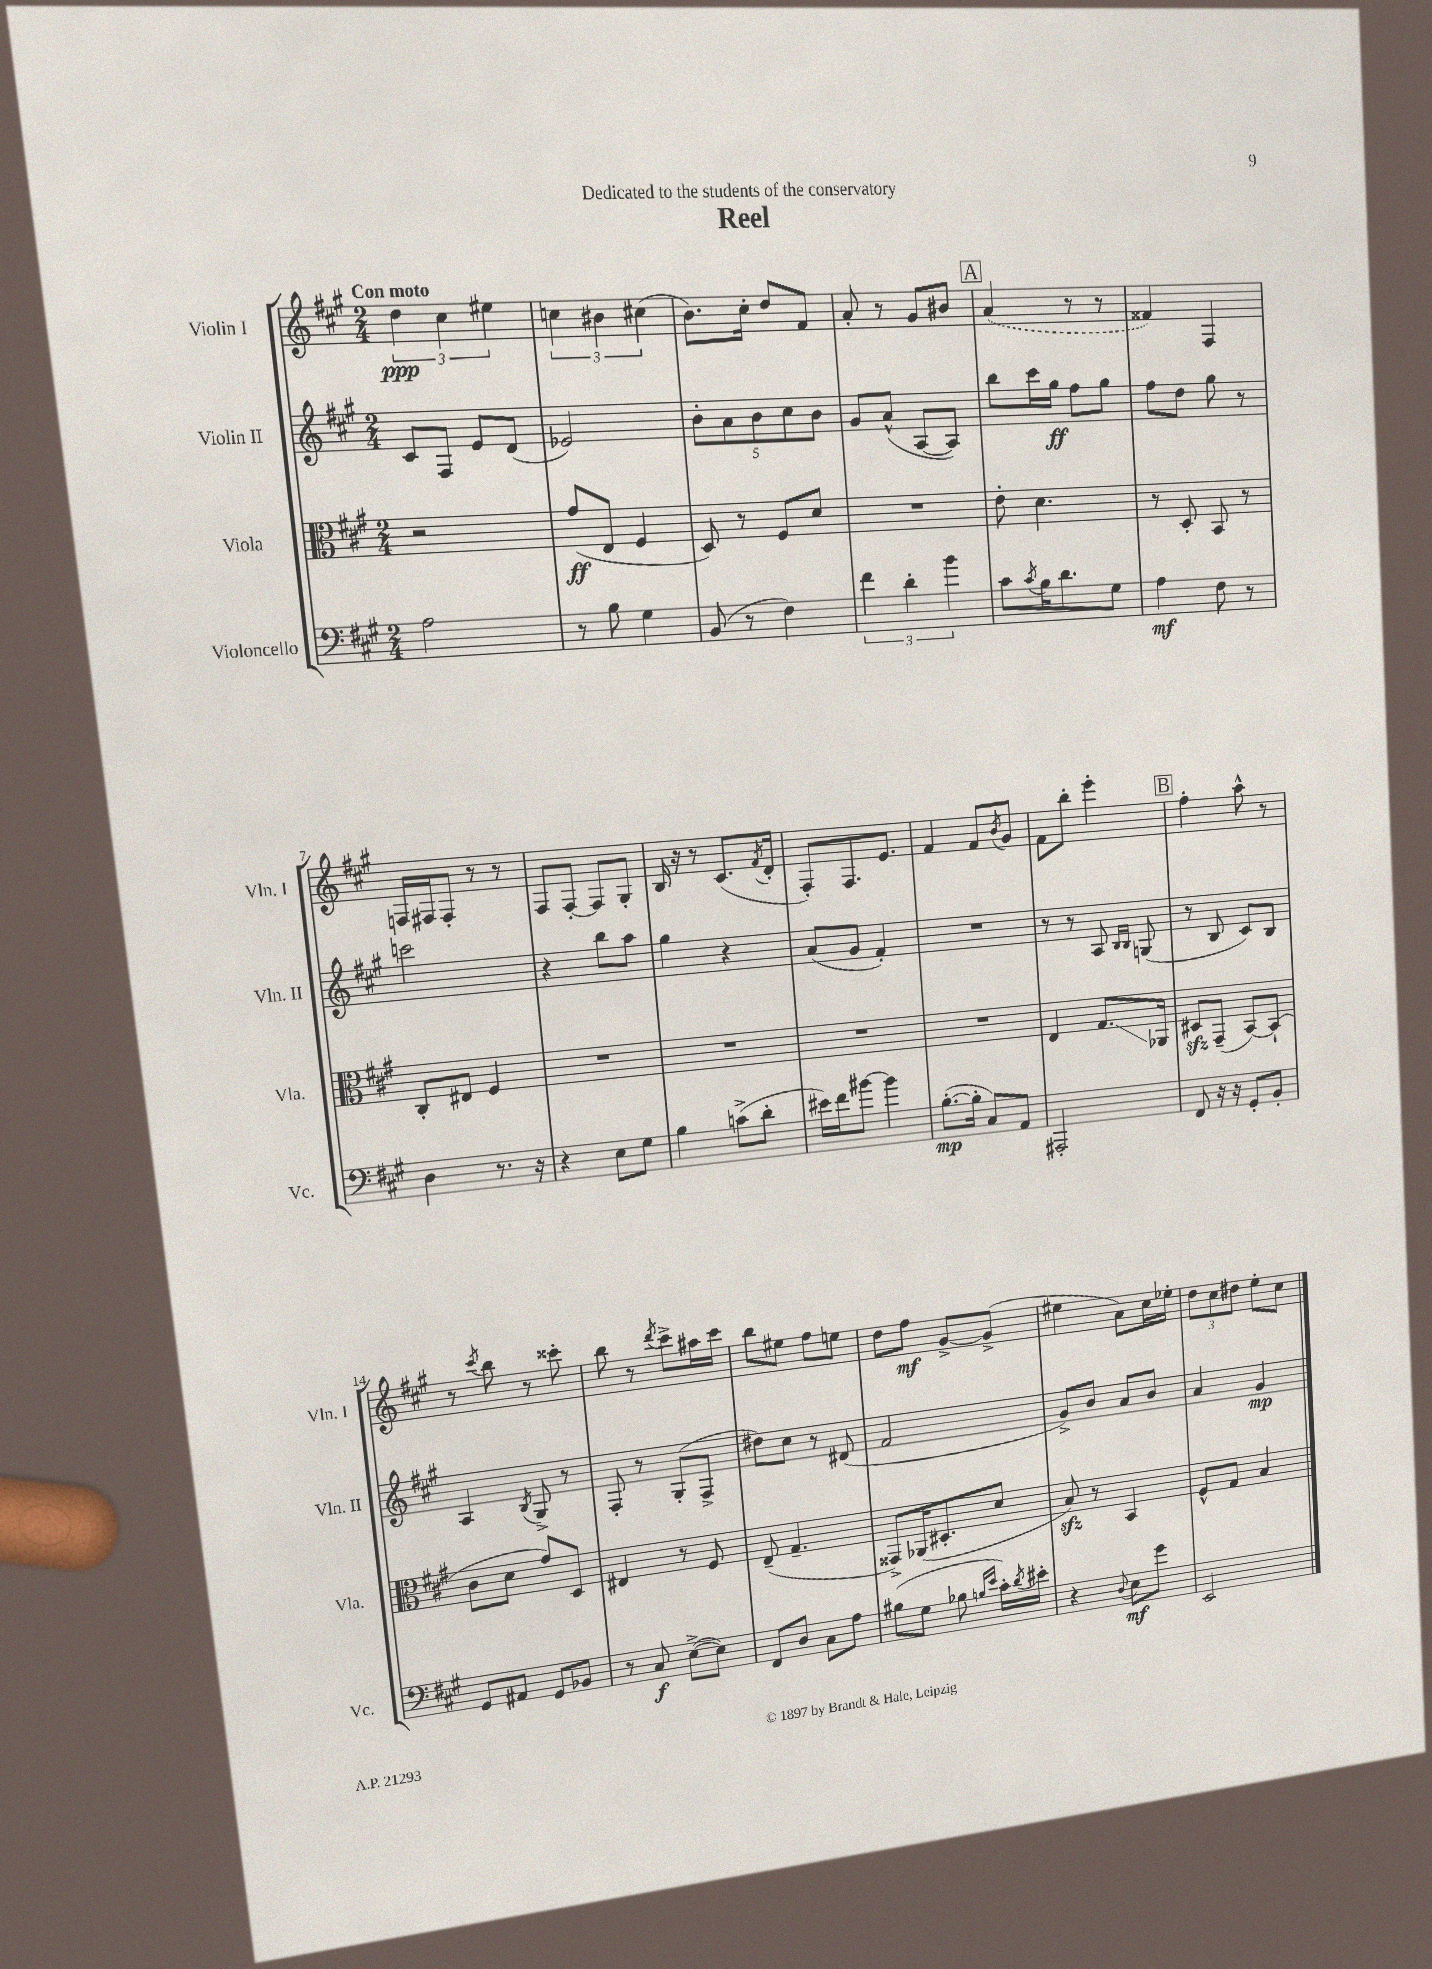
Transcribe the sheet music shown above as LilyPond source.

\header { title = "Reel" dedication = "Dedicated to the students of the conservatory" }
<<
\new StaffGroup <<
\new Staff = "s0" \with { instrumentName = "Violin I" shortInstrumentName = "Vln. I" } {
    \clef treble \key a \major \numericTimeSignature \time 2/4 \tempo "Con moto"
    \tuplet 3/2 { d''4\ppp cis''4 eis''4 } |
    \tuplet 3/2 { c''4 bis'4 cis''4( } |
    b'8.) cis''16-. d''8 fis'8 |
    a'8-. r8 gis'8 bis'8 |
    \mark \markup { \box "A" } \once \slurDashed a'4( r8 r8 |
    fisis'4) fis4 |
    f16 fis16 fis8-. r8 r8 |
    fis8 fis8~-. fis8 gis8-. |
    b16 r16 r8 cis'8.( \acciaccatura { fis'8 } d'16-. |
    fis8-.) fis8. e'8. |
    fis'4 fis'8 \acciaccatura { b'8 } gis'8 |
    fis'8 b''8-. e'''4-. |
    \mark \markup { \box "B" } fis''4-. a''8-^ r8 |
    r8 \acciaccatura { cis'''8 } b''8 r8 cisis'''8-. |
    b''8 r8 \acciaccatura { d'''8 } cis'''8-> ais''16 cis'''16 |
    b''8 eis''8 fis''8 e''8 |
    d''8 fis''8\mf gis'8~-> gis'8->( |
    eis''4 a'8) cis''16 ees''16-. |
    \tuplet 3/2 { d''8 cis''8 dis''8 } e''8-. cis''8 \bar "|." |
}
\new Staff = "s1" \with { instrumentName = "Violin II" shortInstrumentName = "Vln. II" } {
    \clef treble \key a \major \numericTimeSignature \time 2/4
    cis'8 fis8 e'8 d'8( |
    ees'2) |
    \tuplet 5/4 { b'8-. a'8 b'8 cis''8 b'8 } |
    gis'8 a'8-^( a8~ a8) |
    \mark \markup { \box "A" } b''8 cis'''16 gis''16\ff fis''8 gis''8 |
    fis''8 d''8 gis''8 r8 |
    c'''2 |
    r4 b''8 a''8 |
    gis''4 r4 |
    a'8( gis'8 fis'4-.) |
    R2 |
    r8 r8 a8 \grace { b16 b16 } g8( |
    \mark \markup { \box "B" } r8 b8 cis'8) b8 |
    a4 \acciaccatura { b8 } gis8-> r8 |
    fis8-. r8 gis8-.( fis8-> |
    dis''8) cis''8 r8 dis'8( |
    fis'2 |
    gis'8->) b'8 a'8 b'8 |
    a'4 gis'4\mp \bar "|." |
}
\new Staff = "s2" \with { instrumentName = "Viola" shortInstrumentName = "Vla." } {
    \clef alto \key a \major \numericTimeSignature \time 2/4
    r2 |
    gis'8\ff( e8 fis4 |
    d8) r8 fis8 d'8 |
    R2 |
    \mark \markup { \box "A" } e'8-. d'4. |
    r8 d8-. b,8 r8 |
    cis8-. eis8 fis4 |
    R2 |
    R2 |
    R2 |
    R2 |
    e4 gis8.\glissando aes,16 |
    \mark \markup { \box "B" } dis8\sfz gis,8--( b,8~) b,8-!( |
    cis'8 d'8 gis'8) d8 |
    eis4 r8 fis8 |
    e8--( gis4.-- |
    gisis,8->) aes,16( dis8.-. d'8 |
    b8\sfz) r8 b,4 |
    fis8-^ gis8 b4 \bar "|." |
}
\new Staff = "s3" \with { instrumentName = "Violoncello" shortInstrumentName = "Vc." } {
    \clef bass \key a \major \numericTimeSignature \time 2/4
    a2 |
    r8 b8 gis4 |
    b,8( r8 fis4) |
    \tuplet 3/2 { fis'4 d'4-. b'4 } |
    \mark \markup { \box "A" } cis'8 \acciaccatura { cis'8 } b16 d'8. gis8 |
    a4\mf fis8 r8 |
    d4 r8. r16 |
    r4 e8 gis8 |
    b4 c'8->( d'8-. |
    eis'16) fis'16 bis'8~ bis'4 |
    b8.~-.\mp( b16-. cis8) a,8 |
    ais,,2-. |
    \mark \markup { \box "B" } fis,8 r16 r16 gis,8-. b,8-. |
    gis,8 ais,8 gis,8 bes,8 |
    r8 cis8\f e8~->( e8) |
    fis,8 d8 cis8 a8 |
    bis8( gis8 bes8 \grace { b16 e'16 } cis'16-.) \acciaccatura { d'8 } eis'16-. |
    r4 \appoggiatura { d8 } e8\mf gis'8 |
    e,2 \bar "|." |
}
>>
>>
